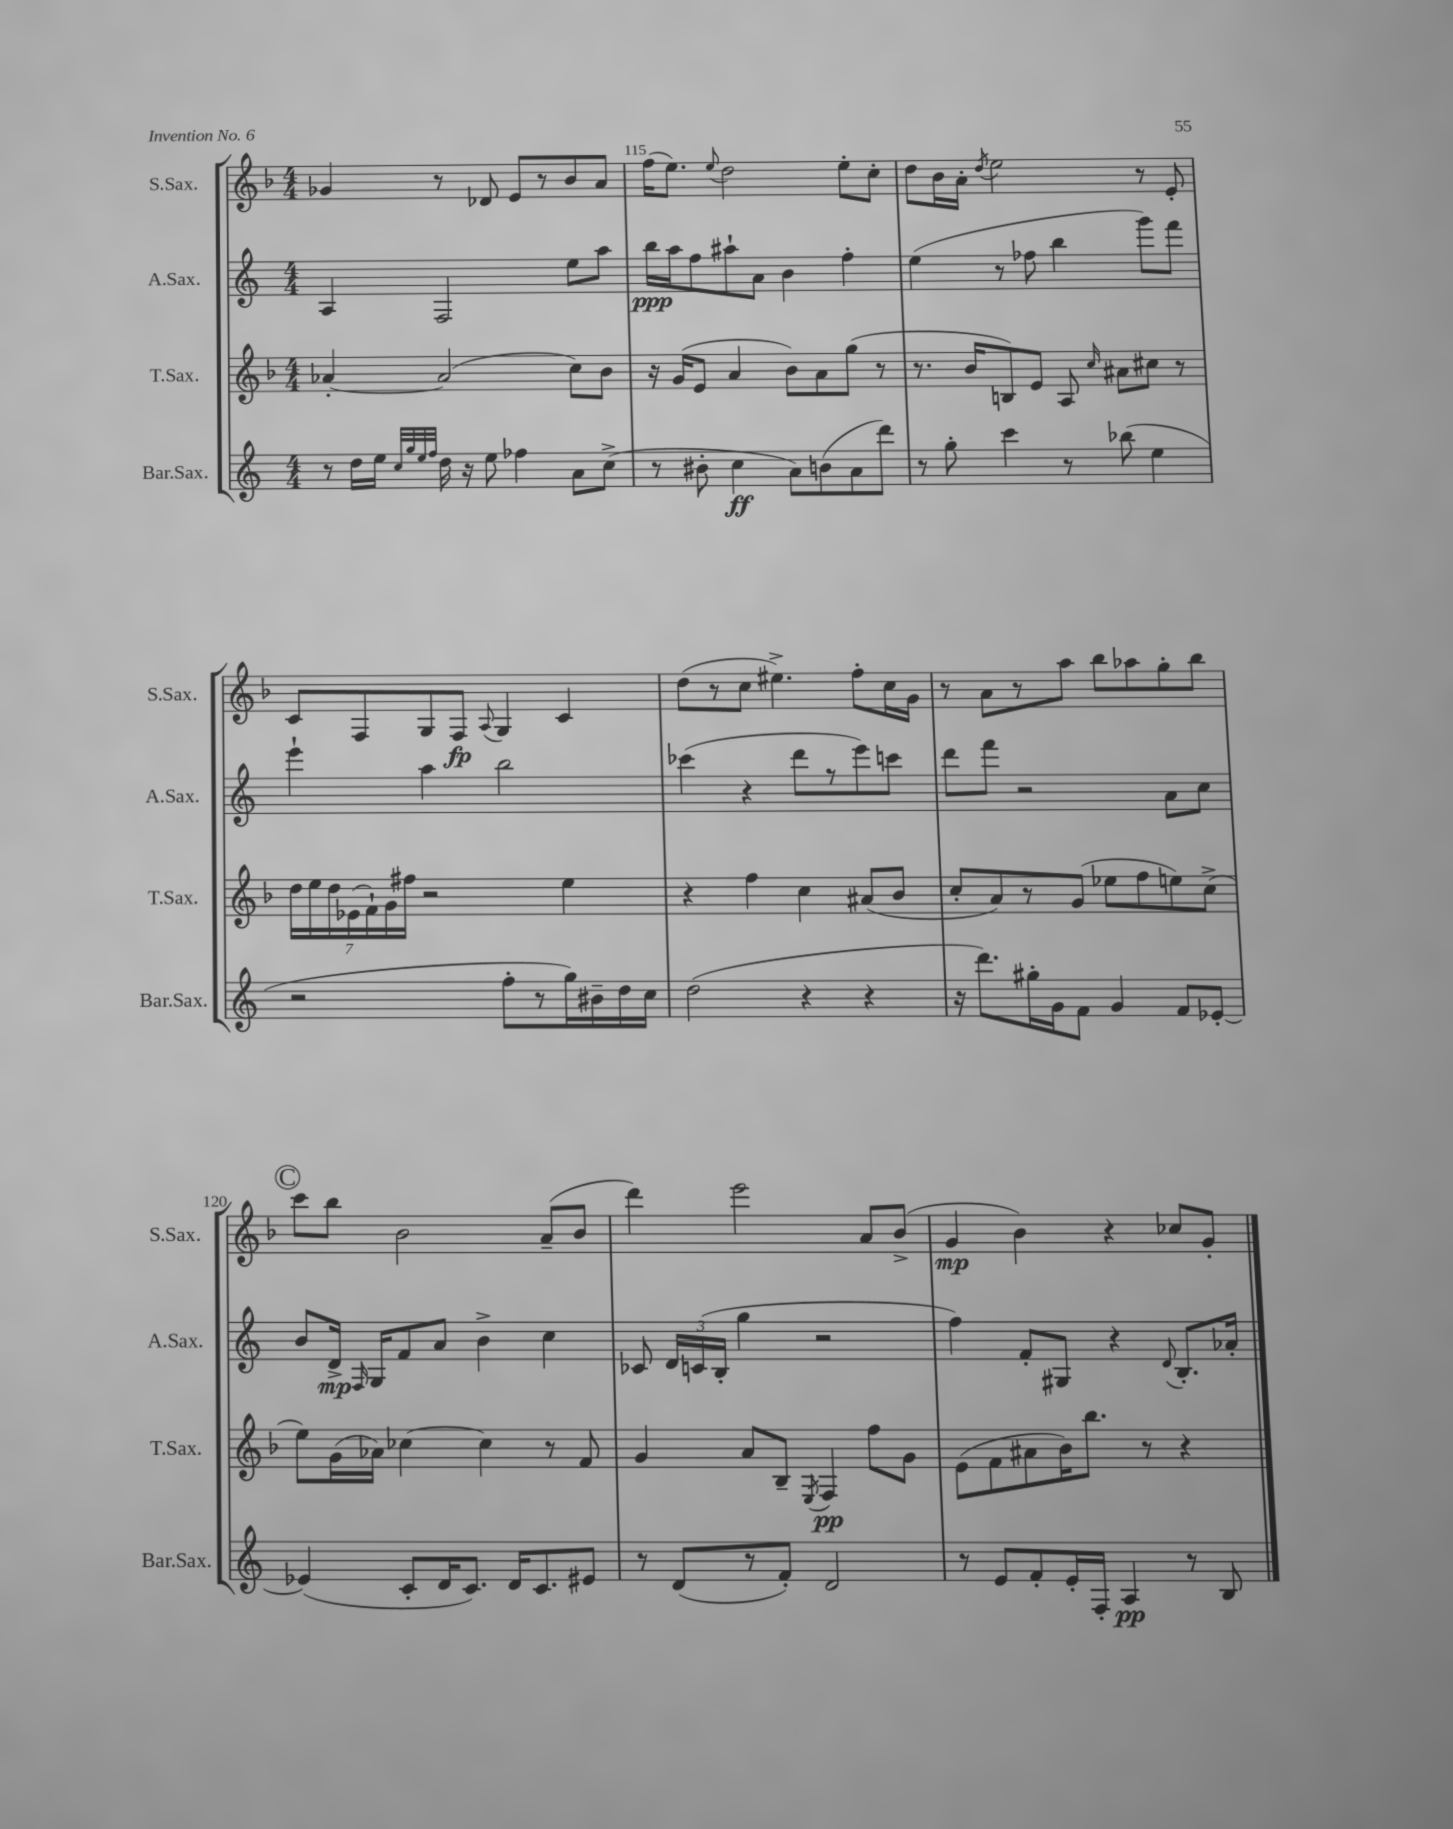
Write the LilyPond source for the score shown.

<<
\new StaffGroup <<
\new Staff = "s0" \with { instrumentName = "S.Sax." shortInstrumentName = "S.Sax." } {
    \clef treble \key f \major \numericTimeSignature \time 4/4
    \autoBeamOff ges'4 r8 des'8 e'8[ r8 bes'8 a'8] |
    f''16[( e''8.]) \appoggiatura { e''8 } d''2 e''8[-. c''8]-. |
    d''8[ bes'16 a'16]-. \acciaccatura { d''8 } e''2 r8 e'8-. |
    c'8[ f8 g8 f8]\fp \appoggiatura { a8 } g4 c'4 |
    d''8[( r8 c''8] eis''4.->) f''8[-. c''16 g'16] |
    r8 a'8[ r8 a''8] bes''8[ aes''8 g''8-. bes''8] |
    \mark \markup { \circle "C" } c'''8[ bes''8] bes'2 a'8[--( bes'8] |
    d'''4) e'''2 a'8[ bes'8]->( |
    g'4\mp bes'4) r4 ces''8[ g'8]-. \bar "|." |
}
\new Staff = "s1" \with { instrumentName = "A.Sax." shortInstrumentName = "A.Sax." } {
    \clef treble \key c \major \numericTimeSignature \time 4/4
    \autoBeamOff a4 f2 e''8[ a''8] |
    b''16[\ppp a''16 f''8 ais''8-! a'8] b'4 f''4-. |
    e''4( r8 fes''8 b''4 g'''8[) f'''8] |
    e'''4-! a''4 b''2 |
    ces'''4( r4 d'''8[ r8 e'''8) c'''8] |
    d'''8[ f'''8] r2 a'8[ c''8] |
    \mark \markup { \circle "C" } b'8[ d'16]->\mp \grace { f16 } g16[ f'8 a'8] b'4-> c''4 |
    ces'8 \tuplet 3/2 { d'16[ c'16( b16]-. } g''4 r2 |
    f''4) f'8[-. gis8] r4 \appoggiatura { d'8 } b8.[-. aes'16]-. \bar "|." |
}
\new Staff = "s2" \with { instrumentName = "T.Sax." shortInstrumentName = "T.Sax." } {
    \clef treble \key f \major \numericTimeSignature \time 4/4
    \autoBeamOff aes'4~-. aes'2( c''8[) bes'8] |
    r16 g'16[( e'8] a'4 bes'8[) a'8 g''8]( r8 |
    r8. bes'16[ b8) e'8] a8 \grace { c''16 } ais'8[ cis''8] r8 |
    \tuplet 7/4 { d''16[ e''16 d''16 ees'16( f'16-!) g'16 fis''16] } r2 e''4 |
    r4 f''4 c''4 ais'8[( bes'8] |
    c''8[-. a'8) r8 g'8]( ees''8[ f''8 e''8) c''8]->( |
    \mark \markup { \circle "C" } e''8[) g'16( aes'16]) ces''4~ ces''4 r8 f'8 |
    g'4 a'8[ bes8]-- \acciaccatura { e8 } f4\pp f''8[ g'8] |
    e'8[( f'8 ais'8 bes'16) bes''8.] r8 r4 \bar "|." |
}
\new Staff = "s3" \with { instrumentName = "Bar.Sax." shortInstrumentName = "Bar.Sax." } {
    \clef treble \key c \major \numericTimeSignature \time 4/4
    \autoBeamOff r8 d''16[ e''16] \grace { c''32[ g''32 e''32 f''32] } d''16 r16 e''8 fes''4 a'8[ c''8]->( |
    r8 bis'8-. c''4\ff a'8[) b'8( a'8 d'''8]) |
    r8 g''8-. c'''4 r8 bes''8( e''4 |
    r2 f''8[-. r8 g''16) bis'16-- d''16 c''16] |
    d''2( r4 r4 |
    r16 d'''8.[) gis''16-. g'16 f'8] g'4 f'8[ ees'8]~-. |
    \mark \markup { \circle "C" } ees'4( c'8[-. d'16 c'8.]) d'16[ c'8. eis'8] |
    r8 d'8[( r8 f'8]-.) d'2 |
    r8 e'8[ f'8-. e'16-. f16]-. a4\pp r8 b8 \bar "|." |
}
>>
>>
\layout { \context { \Score currentBarNumber = #114 \override BarNumber.break-visibility = ##(#f #t #t) barNumberVisibility = #(every-nth-bar-number-visible 5) } }
